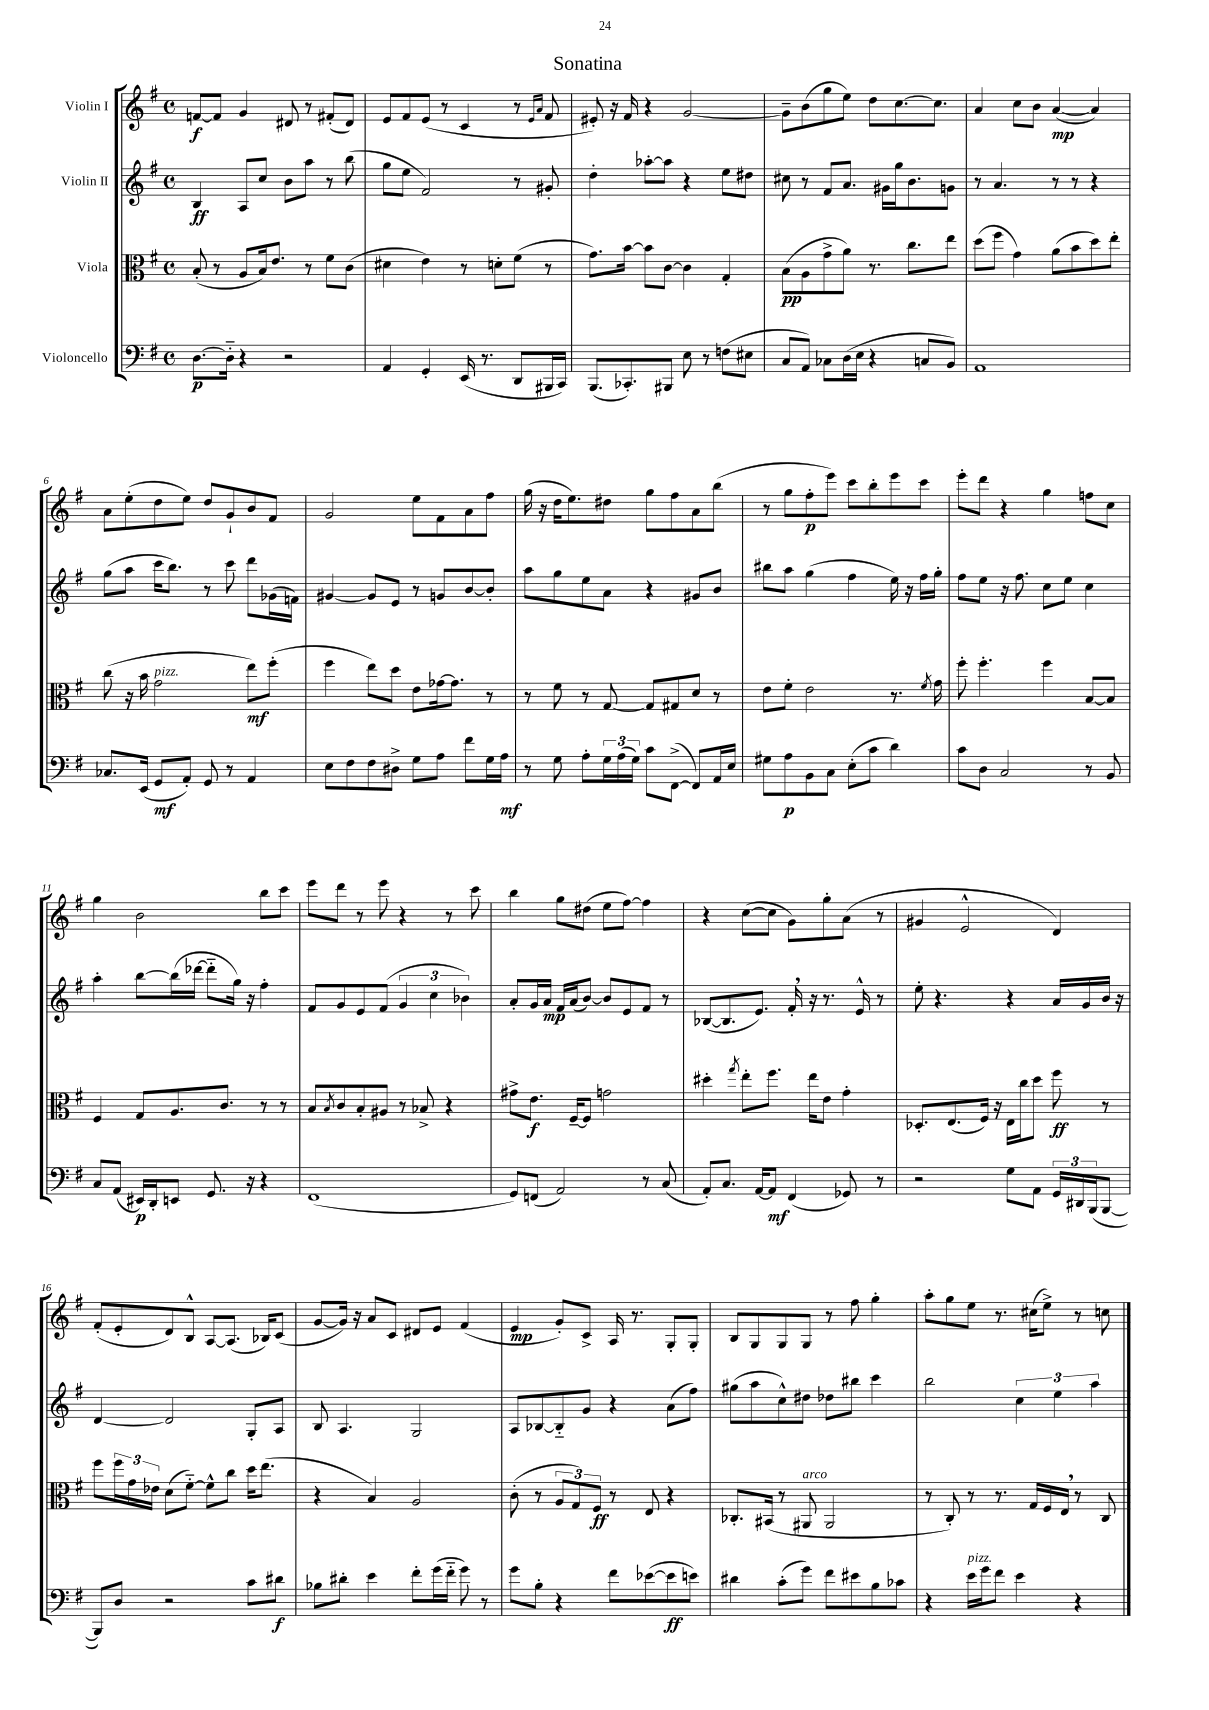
\header { title = "Sonatina" }
<<
\new StaffGroup <<
\new Staff = "s0" \with { instrumentName = "Violin I" } {
    \clef treble \key g \major \defaultTimeSignature \time 4/4
    f'8~\f f'8 g'4 dis'8 r8 fis'8-.( dis'8) |
    e'8 fis'8 e'8( r8 c'4 r8 \grace { e'16 a'16 } fis'8 |
    eis'8-.) r16 fis'16 r4 g'2~ |
    g'8-- b'8( g''8 e''8) d''8 c''8.~ c''8. |
    a'4 c''8 b'8 a'4~\mp( a'4) |
    a'8 e''8-.( d''8 e''8) d''8 g'8-! b'8 fis'8 |
    g'2 e''8 fis'8 a'8 fis''8 |
    g''16( r16 d''16 e''8.) dis''8 g''8 fis''8 a'8 b''8( |
    r8 g''8 fis''8-.\p e'''8) c'''8 b''8-. e'''8 c'''8 |
    e'''8-. d'''8 r4 g''4 f''8 c''8 |
    g''4 b'2 b''8 c'''8 |
    e'''8 d'''8 r8 e'''8 r4 r8 c'''8 |
    b''4 g''8 dis''8( e''8 fis''8~) fis''4 |
    r4 c''8~( c''8 g'8) g''8-. a'8( r8 |
    gis'4 e'2-^ d'4) |
    fis'8-.( e'8-. d'8) b8-^ a8~ a8.( bes16) c'8( |
    g'8~ g'16) r16 a'8 c'8 dis'8 e'8 fis'4( |
    e'4\mp g'8-.) c'8-> a16 r8. g8-. g8-. |
    b8 g8 g8 g8 r8 fis''8 g''4-. |
    a''8-. g''8 e''8 r8. cis''16( e''8->) r8 c''8 \bar "|." |
}
\new Staff = "s1" \with { instrumentName = "Violin II" } {
    \clef treble \key g \major \defaultTimeSignature \time 4/4
    b4\ff a8 c''8 b'8 a''8 r8 b''8( |
    g''8 e''8 fis'2) r8 gis'8-. |
    d''4-. aes''8~-. aes''8 r4 e''8 dis''8 |
    cis''8 r8 fis'8 a'8. gis'16 g''16 b'8. g'8 |
    r8 a'4. r8 r8 r4 |
    g''8( a''8 c'''16 b''8.) r8 c'''8 d'''8 ges'16( f'16) |
    gis'4~ gis'8 e'8 r8 g'8 b'8~ b'8-. |
    a''8 g''8 e''8 a'8 r4 gis'8 b'8 |
    bis''8 a''8 g''4( fis''4 e''16) r16 fis''16 g''16-. |
    fis''8 e''8 r16 fis''8. c''8 e''8 c''4 |
    a''4-. b''8~ b''16( des'''16~ des'''8-_ g''16) r16 fis''4-. |
    fis'8 g'8 e'8 fis'8( \tuplet 3/2 { g'4 c''4 bes'4) } |
    a'8-. g'16 a'16\mp fis'16 a'16( b'8~) b'8 e'8 fis'8 r8 |
    bes8~( bes8. e'8.) fis'16-. \breathe r16 r8. e'16-^ r8 |
    e''8-. r4. r4 a'16 g'16 b'16 r16 |
    d'4~ d'2 g8-. a8 |
    b8 a4. g2 |
    a8 bes8~ bes8-_ g'8 r4 a'8( fis''8) |
    gis''8( a''8 c''8-^) dis''8 des''8 bis''8 c'''4 |
    b''2 \tuplet 3/2 { c''4 e''4 a''4 } \bar "|." |
}
\new Staff = "s2" \with { instrumentName = "Viola" } {
    \clef alto \key g \major \defaultTimeSignature \time 4/4
    b8-.( r8 a8 b16) e'8. r8 fis'8 c'8( |
    dis'4 e'4) r8 d'8-. fis'8( r8 |
    g'8.) b'16~ b'8 c'8~ c'4 g4-. |
    b8\pp( a8 g'8-> a'8) r8. c''8. e''8 |
    d''8( fis''8 g'4) a'8( b'8 d''8) e''8-. |
    c''8( r16 b'16 g'2^\markup { \italic "pizz." } e''8\mf) fis''8-.( |
    fis''4 e''8) d''8 e'8 ges'16~ ges'8. r8 |
    r8 fis'8 r8 g8~ g8 gis8 d'8 r8 |
    e'8 fis'8-. e'2 r8. \acciaccatura { fis'8 } g'16 |
    fis''8-. fis''4.-. fis''4 b8~ b8 |
    fis4 g8 a8. c'8. r8 r8 |
    b8 \acciaccatura { b8 } c'8 b8-. ais8 r8 bes8-> r4 |
    gis'8-> e'8.\f fis16~-- fis8 g'2 |
    dis''4-. \acciaccatura { g''8 } e''8-. fis''8. e''16 e'8 g'4-. |
    des8.-. e8.( fis16) r16 e16 c''16 d''8 fis''8\ff r8 |
    fis''8 \tuplet 3/2 { fis''16 g'16 ees'16 } d'8( fis'8~-_) fis'8-^ c''8 d''16 e''8.( |
    r4 b4) a2 |
    c'8-.( r8 \tuplet 3/2 { a8 g8) fis8\ff } r8 e8 r4 |
    ces8.-. bis,16( r8 ais,8^\markup { \italic "arco" } ais,2 |
    r8 c8-.) r8 r8. g16 fis16 e16 \breathe r8 c8 \bar "|." |
}
\new Staff = "s3" \with { instrumentName = "Violoncello" } {
    \clef bass \key g \major \defaultTimeSignature \time 4/4
    d8.~\p d16-_ r4 r2 |
    a,4 g,4-. e,16( r8. d,8 bis,,16 c,16) |
    b,,8.( ces,8.-.) bis,,8 e8 r8 f8( eis8 |
    c8 a,8) ces8 d16( e16 r4 c8 b,8) |
    a,1 |
    ces8. e,16( g,8\mf a,8-.) g,8 r8 a,4 |
    e8 fis8 fis8 dis8-> g8 a8 fis'8 g16 a16\mf |
    r8 g8 a8-. \tuplet 3/2 { g16 a16( g16) } c'8 fis,8~->( fis,8) a,16 e16 |
    gis8 a8\p b,8 c8 e8-.( c'8 d'4) |
    c'8 d8 c2 r8 b,8 |
    c8 a,8( eis,16\p) d,16-. e,8 g,8. r16 r4 |
    fis,1( |
    g,8) f,8( a,2) r8 c8( |
    a,8-.) c8. a,16~ a,8\mf fis,4( ges,8) r8 |
    r2 g8 a,8 \tuplet 3/2 { g,16 dis,16 b,,16( } b,,8~ |
    b,,8) d8 r2 c'8 dis'8\f |
    bes8 dis'8-. e'4 fis'8-. g'16( fis'16-_ g'8) r8 |
    g'8 b8-. r4 fis'8 ees'8~( ees'8\ff e'8) |
    dis'4 c'8-.( g'8) fis'8 eis'8 b8 ces'8 |
    r4 e'16^\markup { \italic "pizz." } g'16 fis'8 e'4 r4 \bar "|." |
}
>>
>>
